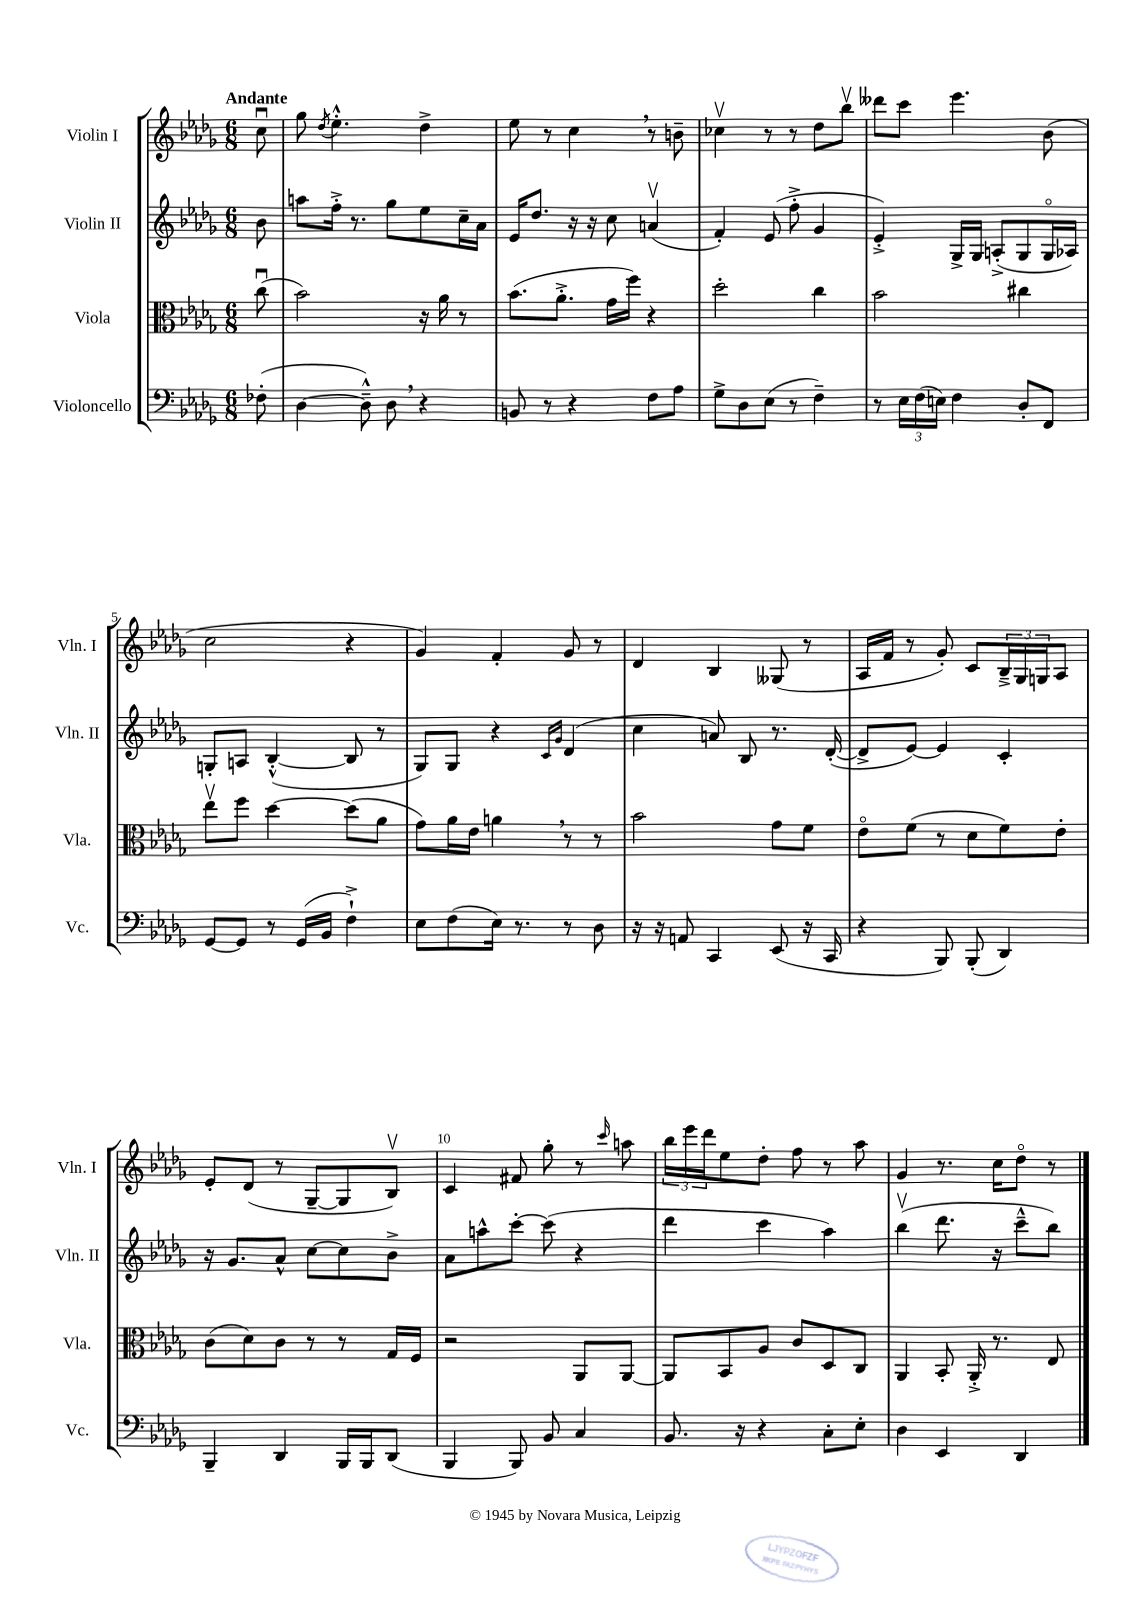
<<
\new StaffGroup <<
\new Staff = "s0" \with { instrumentName = "Violin I" shortInstrumentName = "Vln. I" } {
    \clef treble \key des \major \numericTimeSignature \time 6/8 \partial 8 \tempo "Andante"
    c''8\downbow |
    ges''8 \acciaccatura { des''8 } ees''4.-.-^ des''4-> |
    ees''8 r8 c''4 \breathe r8 b'8-- |
    ces''4\upbow r8 r8 des''8 bes''8\upbow |
    deses'''8 c'''8 ees'''4. bes'8( |
    c''2 r4 |
    ges'4) f'4-. ges'8 r8 |
    des'4 bes4 geses8( r8 |
    aes16 f'16 r8 ges'8-.) c'8 \tuplet 3/2 { bes16---> ges16 g16 } aes8 |
    ees'8-. des'8( r8 ges8~-- ges8 bes8\upbow) |
    c'4 fis'8 ges''8-. r8 \grace { c'''16 } a''8 |
    \tuplet 3/2 { bes''16 ees'''16 des'''16 } ees''8 des''8-. f''8 r8 aes''8 |
    ges'4 r8. c''16 des''8\flageolet r8 \bar "|." |
}
\new Staff = "s1" \with { instrumentName = "Violin II" shortInstrumentName = "Vln. II" } {
    \clef treble \key des \major \numericTimeSignature \time 6/8 \partial 8
    bes'8 |
    a''8 f''16-.-> r8. ges''8 ees''8 c''16-- aes'16 |
    ees'16 des''8. r16 r16 c''8 a'4\upbow( |
    f'4-.) ees'8( f''8-.-> ges'4 |
    ees'4-.->) ges16-> ges16 a8-.->( ges8 ges16\flageolet aes16) |
    g8-. a8 bes4~-.-^( bes8 r8 |
    ges8) ges8 r4 \grace { c'16 ges'16 } des'4( |
    c''4 a'8) bes8 r8. des'16~-.( |
    des'8-> ees'8~) ees'4 c'4-. |
    r16 ges'8. aes'8-^ c''8~ c''8 bes'8-> |
    aes'8 a''8-^ c'''8~-. c'''8( r4 |
    des'''4 c'''4 aes''4) |
    bes''4\upbow( des'''8. r16 c'''8---^ bes''8) \bar "|." |
}
\new Staff = "s2" \with { instrumentName = "Viola" shortInstrumentName = "Vla." } {
    \clef alto \key des \major \numericTimeSignature \time 6/8 \partial 8
    c''8\downbow( |
    bes'2) r16 aes'16 r8 |
    bes'8.( aes'8.-.-> ges'16 f''16) r4 |
    des''2-. c''4 |
    bes'2 cis''4 |
    ees''8\upbow f''8 des''4~ des''8( aes'8 |
    ges'8) aes'16 ees'16 a'4 \breathe r8 r8 |
    bes'2 ges'8 f'8 |
    ees'8\flageolet f'8( r8 des'8 f'8) ees'8-. |
    c'8( des'8) c'8 r8 r8 ges16 f16 |
    r2 aes,8 aes,8~ |
    aes,8 bes,8 aes8 c'8 des8 c8 |
    aes,4 bes,8-. aes,16-.-> r8. ees8 \bar "|." |
}
\new Staff = "s3" \with { instrumentName = "Violoncello" shortInstrumentName = "Vc." } {
    \clef bass \key des \major \numericTimeSignature \time 6/8 \partial 8
    fes8-.( |
    des4~ des8---^) des8 \breathe r4 |
    b,8 r8 r4 f8 aes8 |
    ges8-> des8 ees8( r8 f4--) |
    r8 \tuplet 3/2 { ees16 f16( e16) } f4 des8-. f,8 |
    ges,8~ ges,8 r8 ges,16( bes,16 f4-!->) |
    ees8 f8( ees16) r8. r8 des8 |
    r16 r16 a,8 c,4 ees,8( r16 c,16 |
    r4 bes,,8) bes,,8-.( des,4) |
    bes,,4-- des,4 bes,,16 bes,,16 des,8( |
    bes,,4 bes,,8) bes,8 c4 |
    bes,8. r16 r4 c8-. ees8-. |
    des4 ees,4 des,4 \bar "|." |
}
>>
>>
\layout { \context { \Score \override BarNumber.break-visibility = ##(#f #t #t) barNumberVisibility = #(every-nth-bar-number-visible 5) } }
